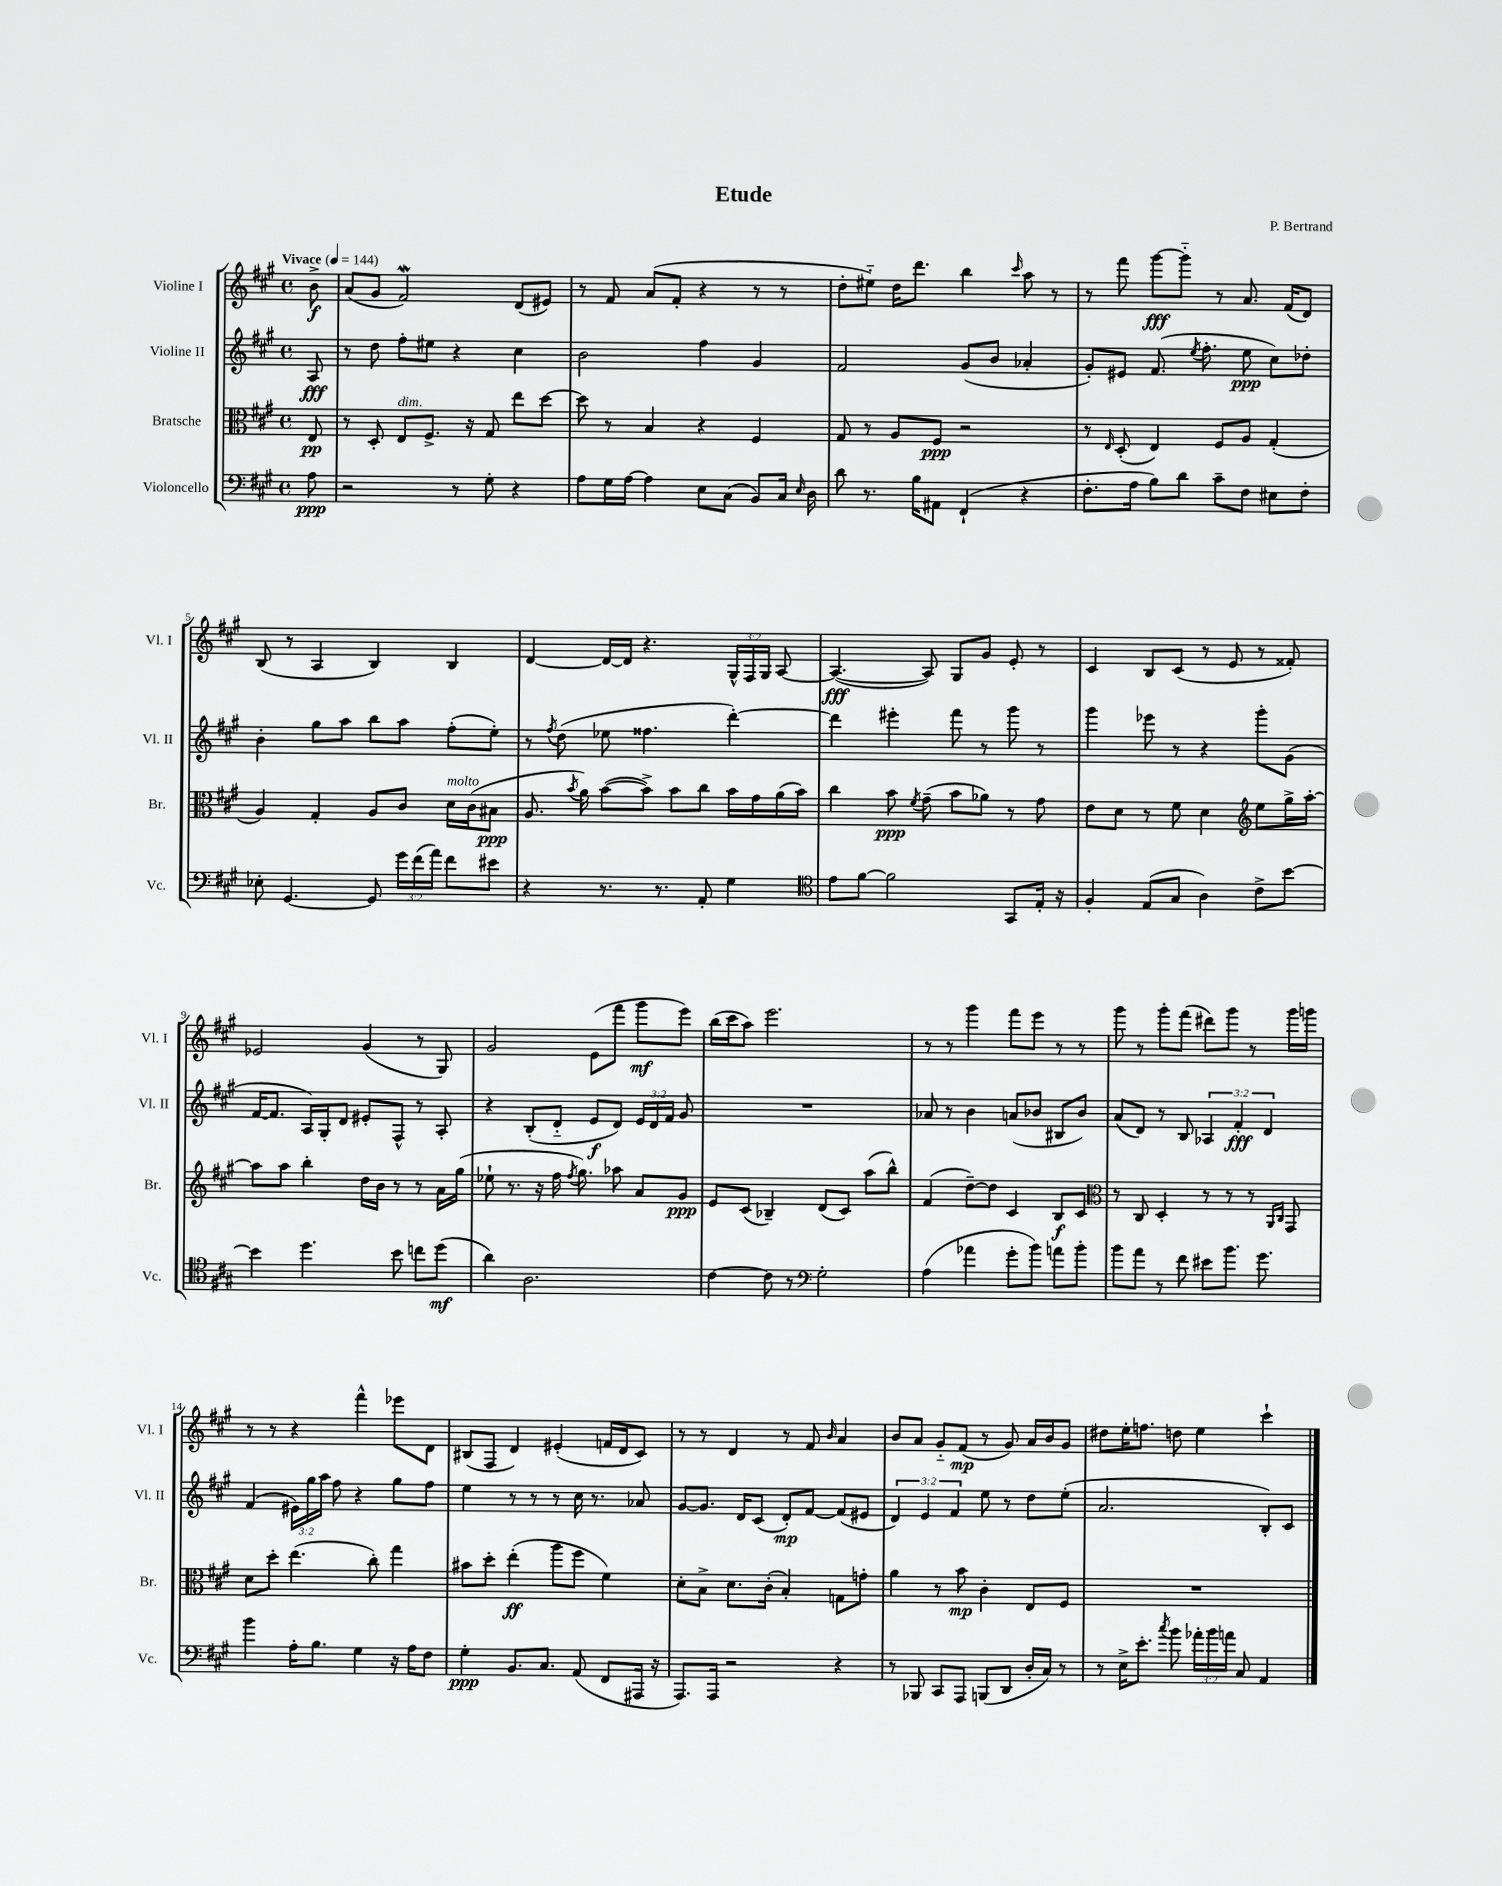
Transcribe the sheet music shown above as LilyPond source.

\header { title = "Etude" composer = "P. Bertrand" }
<<
\new StaffGroup <<
\new Staff = "s0" \with { instrumentName = "Violine I" shortInstrumentName = "Vl. I" } {
    \clef treble \key a \major \defaultTimeSignature \time 4/4 \override Staff.TupletNumber.text = #tuplet-number::calc-fraction-text \partial 8 \tempo "Vivace" 4 = 144
    \autoBeamOff b'8->\f |
    a'8[( gis'8] fis'2\mordent) d'8[( eis'8]) |
    r8 fis'8 a'8[( fis'8]-. r4 r8 r8 |
    d''8[-. eis''8]-_) d''16[ d'''8.] b''4 \grace { cis'''16 } a''8 r8 |
    r8 fis'''8 gis'''8[~\fff gis'''8]-_ r8 a'8. fis'16[( d'8]) |
    b8( r8 a4 b4) b4 |
    d'4~ d'16[~ d'16] r4. \tuplet 3/2 { gis16[-^ fis16 gis16] } a8~ |
    a4.~\fff( a8) gis8[ gis'8] e'8-. r8 |
    cis'4 b8[ cis'8]( r8 e'8 r8 fisis'8-.) |
    ees'2 gis'4( r8 gis8) |
    gis'2 e'8[( fis'''8] gis'''8[\mf e'''8]) |
    b''16[( cis'''16 a''8]) e'''2. |
    r8 r8 gis'''4 fis'''8[ e'''8] r8 r8 |
    gis'''8 r8 gis'''8[-. fis'''8]( dis'''8[) gis'''8] r8 gis'''16[ g'''16] |
    r8 r8 r4 fis'''4-^ ees'''8[ d'8] |
    bis8[( fis8] d'4) eis'4-.( f'16[ d'16 cis'8]) |
    r8 r8 d'4 r8 fis'8 \grace { b'16 } a'4 |
    b'8[ a'8] gis'8[-_ fis'8]\mp( r8 gis'8) a'16[ b'16 gis'8] |
    dis''8[ e''16-. f''8.] d''8 e''4 cis'''4-! \bar "|." |
}
\new Staff = "s1" \with { instrumentName = "Violine II" shortInstrumentName = "Vl. II" } {
    \clef treble \key a \major \defaultTimeSignature \time 4/4 \override Staff.TupletNumber.text = #tuplet-number::calc-fraction-text \partial 8
    \autoBeamOff a8\fff |
    r8 d''8 fis''8[-. eis''8] r4 cis''4 |
    b'2 fis''4 gis'4 |
    fis'2 gis'8[( b'8] aes'4-. |
    gis'8[-.) eis'8] fis'8.( \acciaccatura { e''8 } fis''8.-. e''8\ppp cis''8[) des''8]-. |
    b'4-. gis''8[ a''8] b''8[ a''8] fis''8[-.( e''8]-.) |
    r8 \acciaccatura { fis''8 } d''8( ees''8 fisis''4. d'''4~-.) |
    d'''4 eis'''4-. fis'''8 r8 gis'''8 r8 |
    gis'''4 ees'''8 r8 r4 gis'''8[-. gis'8]( |
    fis'16[~ fis'8.] a16[) gis16-. d'8] eis'8[-. fis8]-^ r8 a8-. |
    r4 b8[-.( d'8]-_ e'8[\f d'8]) \tuplet 3/2 { e'16[ d'16 fis'16] } gis'8 |
    R1 |
    aes'8 r8 b'4 a'8[( bes'8] bis8[ bes'8]) |
    a'8[( d'8]) r8 b8 \tuplet 3/2 { aes4 fis'4-.\fff d'4 } |
    fis'4( \tuplet 3/2 { eis'16[) gis''16 a''16] } fis''8 r4 gis''8[ fis''8] |
    e''4 r8 r8 r8 cis''16 r8. aes'8 |
    gis'8[~ gis'8.] d'16[ cis'8]( d'8[-.\mp) fis'8]~ fis'8[( eis'8] |
    \tuplet 3/2 { d'4) e'4 fis'4 } e''8 r8 d''8[ e''8]-.( |
    a'2. b8[-.) cis'8] \bar "|." |
}
\new Staff = "s2" \with { instrumentName = "Bratsche" shortInstrumentName = "Br." } {
    \clef alto \key a \major \defaultTimeSignature \time 4/4 \partial 8
    \autoBeamOff e8\pp |
    r8 d8-. e8[^\markup { \italic "dim." } fis8.]-> r16 gis8 e''8[ d''8]~ |
    d''8 r8 b4 r4 fis4 |
    gis8 r8 a8[ fis8]\ppp r2 |
    r8 \grace { e16 } d8-.( e4) fis8[ a8] gis4-.( |
    a4) gis4-. a8[ cis'8] d'16[^\markup { \italic "molto" } cis'16( bis8]\ppp |
    a8. \acciaccatura { b'8 } a'16) b'8[~( b'8]->) b'8[ cis''8] b'16[ gis'16 a'16( b'16]) |
    cis''4 b'8\ppp \acciaccatura { fis'8 } gis'8--( b'8[ aes'8]) r8 gis'8 |
    e'8[ d'8] r8 fis'8 d'4 \clef treble e''8[ gis''16-> a''16]~-. |
    a''8[ a''8] b''4-. d''16[ b'16] r8 r8 a'16[ gis''16]( |
    ees''8-! r8. r16 fis''16 \acciaccatura { fis''8 } gis''8.) aes''8 a'8[ gis'8]\ppp |
    e'8[ cis'8]( bes4--) d'8[( cis'8]) a''8[( b''8]-^) |
    fis'4( d''8[~--) d''8] cis'4 b8[\f cis'8] |
    \clef alto r8 cis8 d4-. r8 r8 r8 \grace { a,16[ cis16] } gis,8 |
    d'8[ d''8]-. e''4.( cis''8-.) gis''4 |
    bis'8[ d''8]-. e''4-.\ff( a''8[ fis''8] fis'4) |
    d'8[-. b8]-> d'8.[ cis'16]-.( b4-.) g8[ g'8]-. |
    a'4 r8 b'8\mp cis'4-. e8[ fis8] |
    R1 \bar "|." |
}
\new Staff = "s3" \with { instrumentName = "Violoncello" shortInstrumentName = "Vc." } {
    \clef bass \key a \major \defaultTimeSignature \time 4/4 \override Staff.TupletNumber.text = #tuplet-number::calc-fraction-text \partial 8
    \autoBeamOff a8\ppp |
    r2 r8 gis8-. r4 |
    a8[ gis16 a16]~ a4 e8[ cis8]( b,8[) cis16] \grace { e16 } d16 |
    d'8 r8. b16[ ais,8] fis,4-!( r4 |
    fis8.[-. a16] b8[) d'8] cis'8[-- fis8] eis8[ fis8]-. |
    ees8-. gis,4.~ gis,8 \tuplet 3/2 { gis'16[ fis'16( a'16]) } fis'8[ eis'8] |
    r4 r8. r8. a,8-. gis4 |
    \clef tenor e'8[ fis'8]~ fis'2 gis,8[ e16]-. r16 |
    fis4-. e8[( gis8] a4) cis'8[-> b'8]~ |
    b'4 d''4. b'8 c''8[ d''8]\mf( |
    a'4) a2. |
    cis'4~ cis'8 r8 \clef bass gis2-. |
    a4( aes'4 gis'8[-. b'8]) a'8[ b'8]-. |
    b'8[ a'8] r8 fis'8 eis'8[ b'8.] gis'8. |
    b'4 a16[-. b8.] gis4 r16 a16[ fis8] |
    gis4-.\ppp b,8.[ cis8.] a,8( fis,8[ ais,,16] r16 |
    a,,8.[) a,,16] r2 r4 |
    r8 bes,,8 cis,8[ a,,8] b,,8[( d,8] d16[-. cis16]) r8 |
    r8 e16[-> e'8.]-. \acciaccatura { cis''8 } b'8 \tuplet 3/2 { aes'16[-. b'16 a'16] } cis8 a,4 \bar "|." |
}
>>
>>
